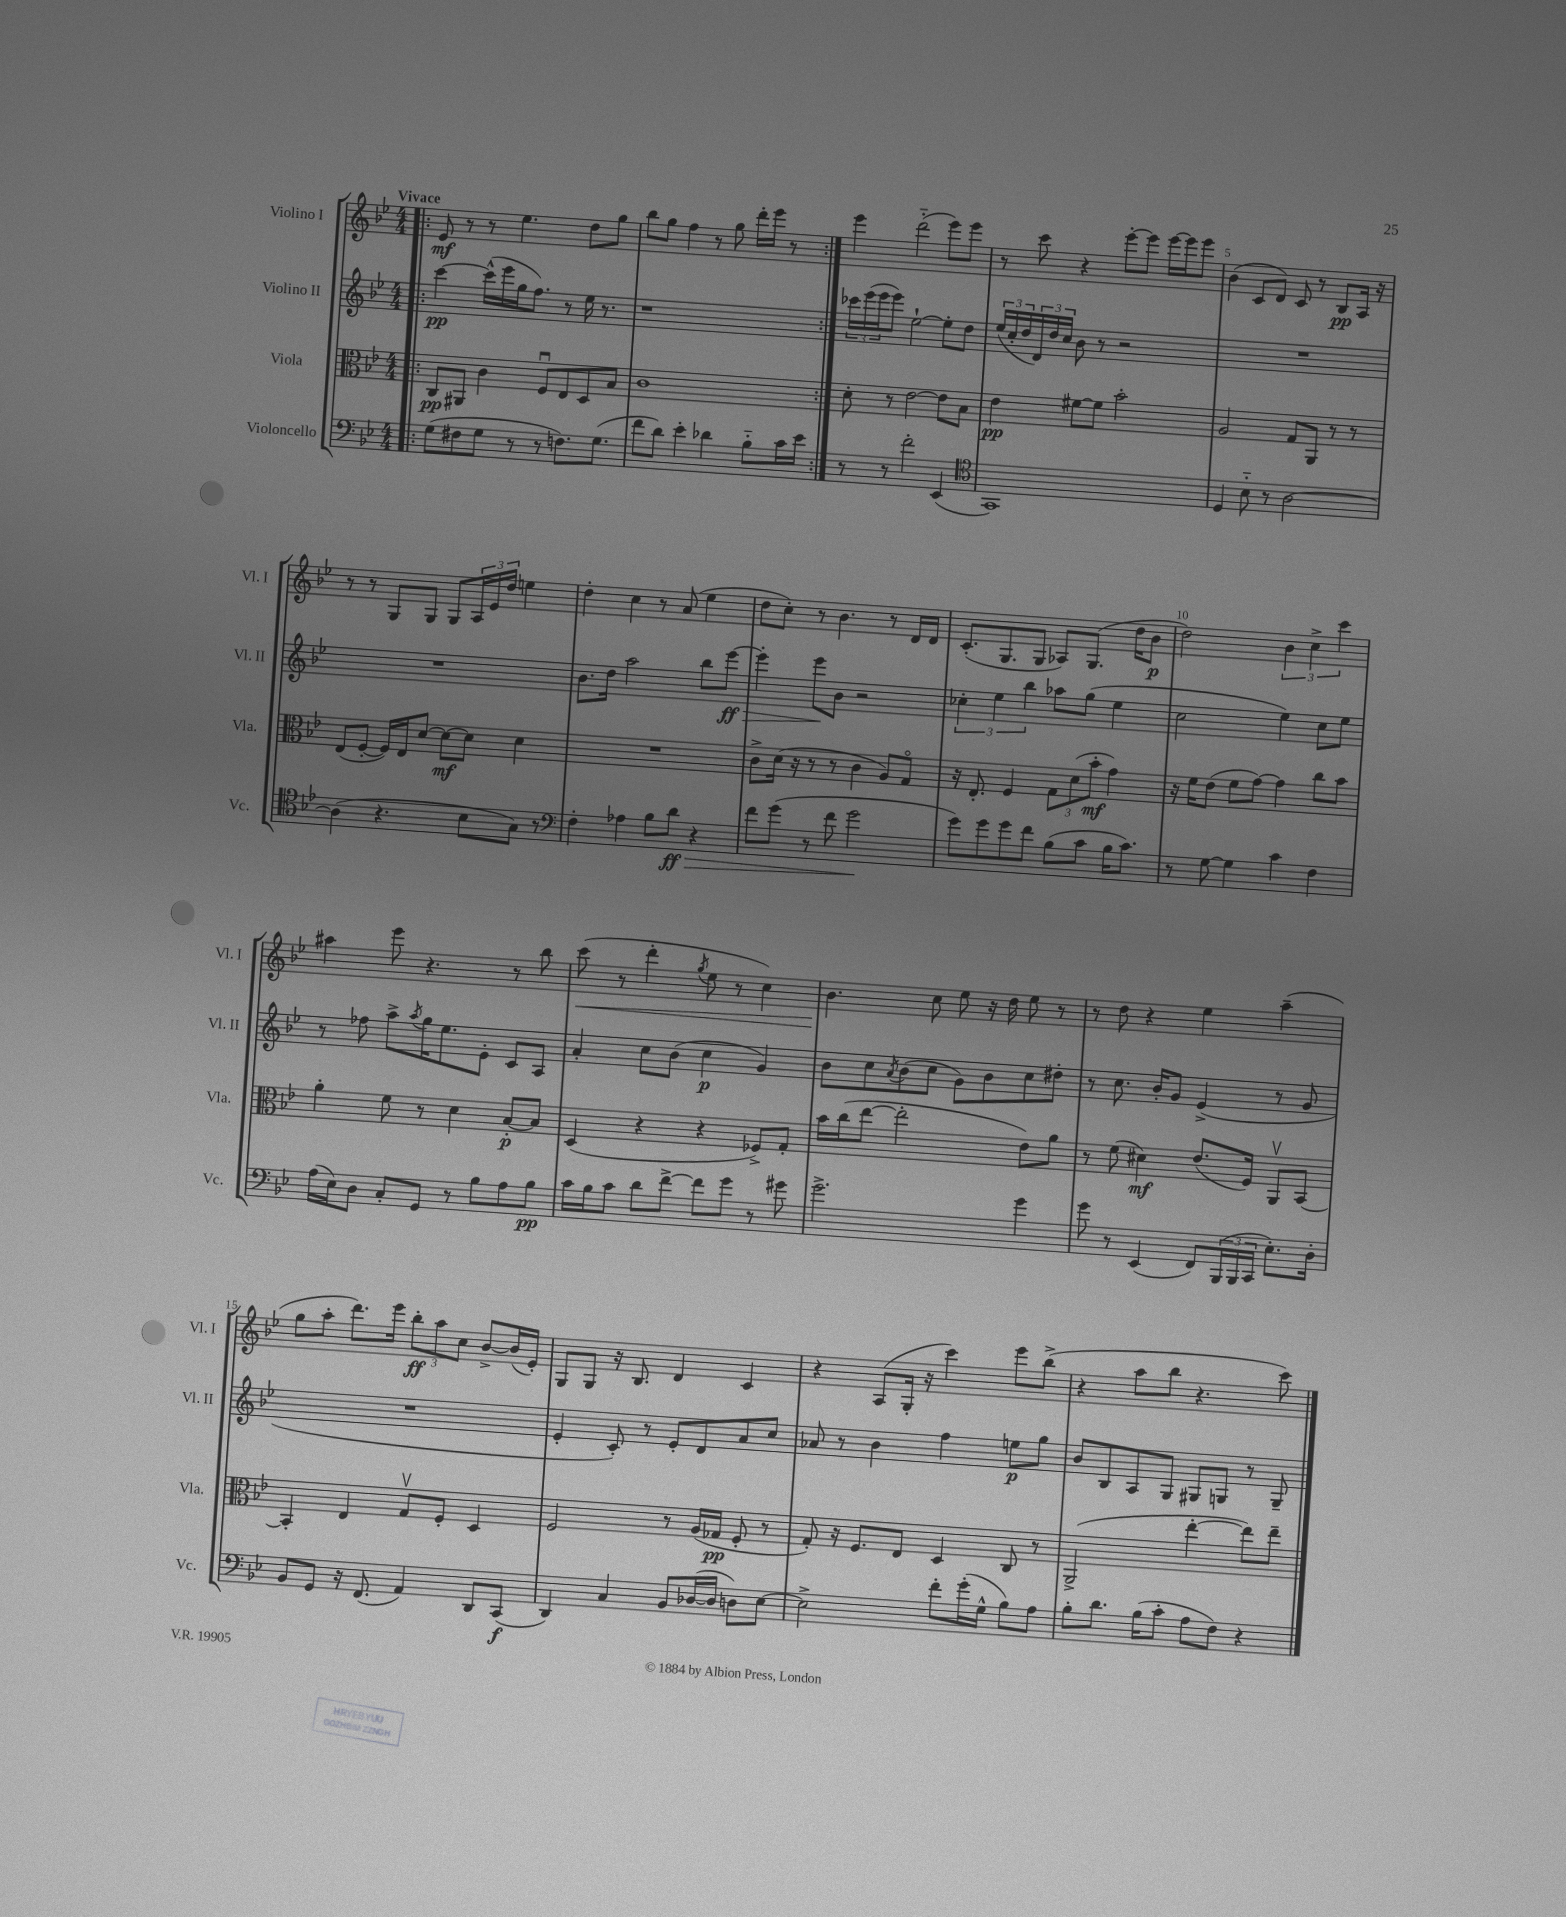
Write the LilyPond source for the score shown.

<<
\new StaffGroup <<
\new Staff = "s0" \with { instrumentName = "Violino I" shortInstrumentName = "Vl. I" } {
    \clef treble \key bes \major \numericTimeSignature \time 4/4 \tempo "Vivace"
    \repeat volta 2 { \bar ".|:" ees'8\mf r8 r8 ees''4. d''8 g''8 |
    bes''8 g''8 f''4 r8 g''8 d'''16-. ees'''16 r8 | }
    ees'''4 d'''2-_( ees'''8) ees'''8 |
    r8 c'''8 r4 ees'''8~-. ees'''8 ees'''16~ ees'''16 ees'''8 |
    bes'4( c'8 d'8) c'8 r8 bes8\pp a16 r16 |
    r8 r8 g8 g8 g8 \tuplet 3/2 { a16 ees'16 d''16 } e''4 |
    d''4-. c''4 r8 a'8( ees''4 |
    d''8 c''8-.) r8 bes'4. r8 d'16 d'16 |
    c'8.-.( g8. g8 aes8) g8.( d''16 bes'8\p |
    d''2) \tuplet 3/2 { bes'4 c''4-> c'''4 } |
    ais''4 ees'''8 r4. r8 bes''8 |
    c'''8\<( r8 d'''4-. \acciaccatura { g''8 } ees''8 r8 c''4) |
    bes'4.\! c''8 ees''8 r16 d''16 ees''8 r8 |
    r8 d''8 r4 ees''4 a''4--( |
    g''8 a''8-. d'''8.) ees'''16 \tuplet 3/2 { bes''8-.\ff a''8 c''8 } bes'8~-> bes'16( ees'16-.) |
    g8 g8 r16 bes8. d'4 c'4 |
    r4 a8( g16-. r16 c'''4) ees'''8 bes''8->( |
    r4 a''8 bes''8 r4. c'''8) \bar "|." |
}
\new Staff = "s1" \with { instrumentName = "Violino II" shortInstrumentName = "Vl. II" } {
    \clef treble \key bes \major \numericTimeSignature \time 4/4
    \repeat volta 2 { \bar ".|:" c'''4~\pp c'''16-^( ees'''16 g''16 f''8.) r8 ees''16 r8. |
    r1 | }
    \tuplet 3/2 { ces'''16 ees'''16( ees'''16 } ees'''8) ees''2~-! ees''8-. d''8 |
    \tuplet 3/2 { ees''16( c''16-. d''16 } \tuplet 3/2 { d'16) d''16 c''16 } bes'8 r8 r2 |
    R1 |
    R1 |
    bes'8. d''16 a''2 bes''8 ees'''8~\ff\> |
    ees'''4-. ees'''8\! bes'8 r2 |
    \tuplet 3/2 { ces''4-. ees''4 bes''4 } aes''8 g''8( ees''4 |
    c''2 ees''4) c''8 ees''8 |
    r8 fes''8 a''8-> \acciaccatura { a''8 } g''16 ees''8. ees'8-. c'8 a8 |
    a'4-. c''8 bes'8( c''4\p g'4) |
    bes'8 c''8 \acciaccatura { a'8 } bes'8( c''8 g'8) bes'8 c''8 dis''8-. |
    r8 c''8. bes'16-. g'8 ees'4->( r8 g'8 |
    R1 |
    ees'4-. c'8-.) r8 ees'8-. d'8 a'8 c''8 |
    aes'8 r8 bes'4 f''4 e''8\p g''8 |
    bes'8 bes8 a8 g8 gis8 g8 r8 g8-- \bar "|." |
}
\new Staff = "s2" \with { instrumentName = "Viola" shortInstrumentName = "Vla." } {
    \clef alto \key bes \major \numericTimeSignature \time 4/4
    \repeat volta 2 { \bar ".|:" c8\pp ais,8 c'4 f8\downbow ees8 d8 bes8 |
    c'1 | }
    d'8-. r8 ees'2~ ees'8 bes8 |
    ees'4\pp fis'8~ fis'8 bes'2-. |
    a2 g8 a,8 r8 r8 |
    ees8( f8~-. f16) ees16 d'8~ d'8~\mf d'8 d'4 |
    R1 |
    c'8-> d'16( r16 r8 r8 c'4 a8) g8\flageolet |
    r16 ees8.-. f4 \tuplet 3/2 { g8 d'8( bes'8-.\mf } g'4) |
    r16 f'16 ees'8( f'8 g'8~) g'4 c''8 bes'8 |
    a'4-. f'8 r8 d'4 bes8~-.\p bes8 |
    d4( r4 r4 fes8->) g8-. |
    bes'16 c''16( ees''8~ ees''2-. ees'8) a'8 |
    r8 f'8( dis'4\mf) ees'8.( f16) a,8\upbow bes,8~ |
    bes,4-. ees4 g8\upbow f8-. d4 |
    f2 r8 a16( ges16\pp f8-. r8 |
    g8-.) r16 f8. ees8 d4 c8 r8 |
    a,2->( ees''4~-. ees''8) ees''8-- \bar "|." |
}
\new Staff = "s3" \with { instrumentName = "Violoncello" shortInstrumentName = "Vc." } {
    \clef bass \key bes \major \numericTimeSignature \time 4/4
    \repeat volta 2 { \bar ".|:" g8( fis8 g8 r8 r8 f8.) g8.( |
    f'8 d'8) ees'4-. des'4 bes8-_ c'16 ees'16 | }
    r8 r8 f'2-. ees,4( |
    \clef tenor g,1) |
    d4 bes8-_ r8 a2~ |
    a4( r4. bes8 g8) r8 |
    \clef bass f4-. aes4 bes8 d'8\ff\> r4 |
    f'8 g'8( r8 f'8 g'2\! |
    g'8) g'8 g'8 f'8 bes8( c'8 bes16 c'8.) |
    r8 g8~ g4 c'4 f4 |
    a16( ees16) d8 c8-. g,8 r8 bes8 a8 bes8\pp |
    c'16 bes16 c'8 d'8 f'8~-> f'8 g'8 r8 gis'8 |
    g'2.-> g'4 |
    g'8 r8 ees,4( f,8) \tuplet 3/2 { bes,,16( bes,,16 c,16 } ees8.-.) d16-. |
    bes,8 g,8 r16 f,8.( a,4) d,8 c,8\f( |
    d,4) c4 bes,8 des16~( des16 d8) ees8~ |
    ees2-> f'8-. g'16-.( g16-^ bes8) a8 |
    bes8-. d'8. bes16( c'8-. a8 f8) r4 \bar "|." |
}
>>
>>
\layout { \context { \Score \override BarNumber.break-visibility = ##(#f #t #t) barNumberVisibility = #(every-nth-bar-number-visible 5) } }
